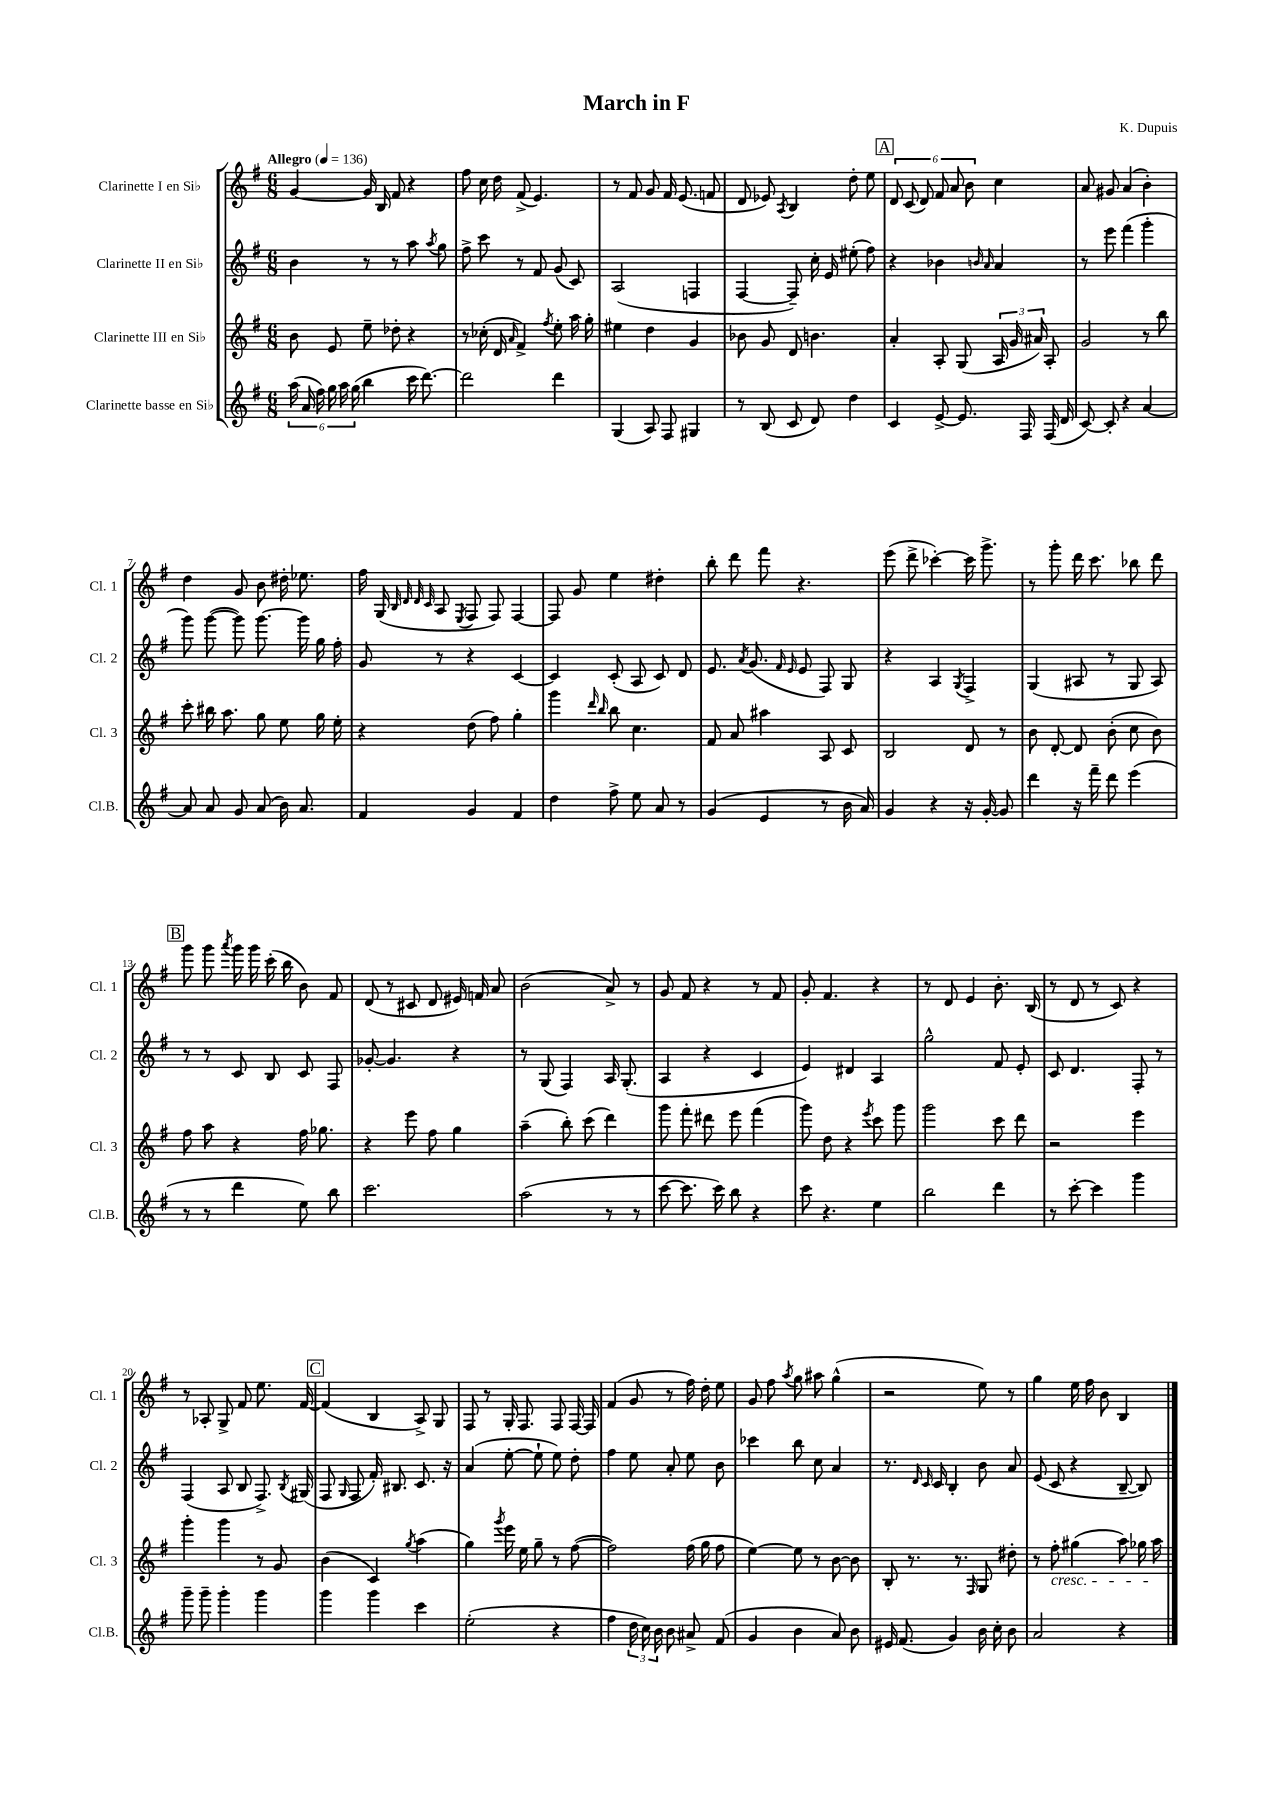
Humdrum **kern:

**kern	**kern	**kern	**kern
*part4	*part3	*part2	*part1
*staff4	*staff3	*staff2	*staff1
*I"Clarinette basse en Si♭	*I"Clarinette III en Si♭	*I"Clarinette II en Si♭	*I"Clarinette I en Si♭
*I'Cl.B.	*I'Cl. 3	*I'Cl. 2	*I'Cl. 1
*clefG2	*clefG2	*clefG2	*clefG2
*k[f#]	*k[f#]	*k[f#]	*k[f#]
*M6/8	*M6/8	*M6/8	*M6/8
*MM136	*MM136	*MM136	*MM136
=1	=1	=1	=1
!	!	!	!LO:TX:a:B:t=Allegro
(24aa\	8b\	4b\	[4g/
24a/	.	.	.
24ff#\)	.	.	.
24gg\	8e/	.	.
24aa\	.	.	.
(24gg\	.	.	.
4bb\	8ee~\	8r	16g/]
.	.	.	16B/
.	8dd-X'\	8r	8f#/
16ccc\	4r	8aa\	4r
[8.ddd\)	.	.	.
.	.	8qaa/	.
.	.	8gg\	.
=2	=2	=2	=2
2ddd\]	8r	8ff#^\	8ff#\
.	(16cc-X'\	8ccc\	16cc\
.	16d/	.	16dd\
.	16qqa/	.	.
.	4f#^/)	8r	(8f#^/
.	.	8f#/	4.e/)
.	8qff#/	.	.
4ddd\	8ee'\	(8g/	.
.	16aa\	8c/)	.
.	16gg'\	.	.
=3	=3	=3	=3
(4G/	4ee#X\	(2A/	8r
.	.	.	8f#/
8A/)	4dd\	.	8g/
8F#/	.	.	16f#/
.	.	.	(8.e/
4G#X/	4g/	4Fn/	.
.	.	.	8fn/
=4	=4	=4	=4
8r	8b-X\	[4F#/	8d/
(8B/	8g/	.	8e-X/)
.	.	.	8qA/
8c/	8d/	8F#~/])	4B/
8d/)	4.bn\	16cc'\	.
.	.	16e/	.
4dd\	.	(8ee#X'\	8dd'\
.	.	8ff#\)	8ee\
!!LO:REH:place=s1:t=A
=5	=5	=5	=5
4c/	4a'/	4r	12d/
.	.	.	(12c/
.	.	.	12d/)
[8e^/	8A'/	4b-X\	12f#/
.	.	.	12a/
8.e/]	(8G/	.	.
.	.	.	12b\
.	.	16qqbn/	.
.	.	16qqa/	.
.	24A/	4a/	4cc\
.	24g/	.	.
16F#/	.	.	.
.	24a#X/)	.	.
(16F#/	8A'/	.	.
16d/	.	.	.
=6	=6	=6	=6
[8c/)	2g/	8r	8a/
8c'/]	.	8eee\	8g#X/
4r	.	(4fff#\	(4a/
[4a/	8r	4ggg'\	4b'\)
.	8bb\	.	.
!!LO:LB:g=z
=7	=7	=7	=7
8a/]	8ccc'\	8ggg\)	4dd\
8a/	16bb#X\	([8ggg\	.
.	8.aa\	.	.
8g/	.	8ggg\])	8g/
(8a/	8gg\	[8.ggg\	8b\
16b\)	8ee\	.	16dd#X'\
8.a/	.	16ggg\]	8.ee-X\
.	16gg\	16gg\	.
.	16ee'\	16ff#'\	.
=8	=8	=8	=8
4f#/	4r	8g/	16ff#\
.	.	.	(16G/
.	.	.	32qqB/
.	.	.	32qqd/
.	.	.	32qqd/
.	.	.	32qqc/
.	.	8r	8A/
.	.	.	8qE/
4g/	(8dd\	4r	8F#/
.	8ff#\)	.	8F#/)
4f#/	4gg'\	[4c/	[4F#/
=9	=9	=9	=9
4dd\	4ggg\	4c/]	8F#/]
.	.	.	8g/
.	16qqddd/	.	.
.	16qqbb/	.	.
8ff#^\	8bb\	(8c'/	4ee\
8ee\	4.cc\	8A/	.
8a/	.	8c/)	4dd#X'\
8r	.	8d/	.
=10	=10	=10	=10
(4g/	8f#/	8.e/	8bb'\
.	8a/	.	8ddd\
.	.	8qa/	.
.	.	(8.g/	.
4e/	4aa#X\	.	8fff#\
.	.	16qqf#/	.
.	.	16qqe/	.
.	.	8e/	4.r
8r	8A/	8F#/)	.
16b\	8c/	8G/	.
16a/)	.	.	.
=11	=11	=11	=11
4g/	2B/	4r	(8eee\
.	.	.	8ddd^\
4r	.	4A/	[4ccc-X'\)
.	.	8qG/	.
16r	8d/	4F#^/	16ccc-\]
[16g'/	.	.	8.ggg^\
8g/]	8r	.	.
=12	=12	=12	=12
4ddd\	8b\	(4G/	8r
.	[8d'/	.	8ggg'\
16r	8d/]	8A#X/	16ddd\
16fff#~\	.	.	8.ccc\
8ddd\	(8b'\	8r	.
(4eee\	8cc\	8G/	8bb-X\
.	8b\)	8A#/)	8ddd\
!!LO:LB:g=z
!!LO:REH:place=s1:t=B
=13	=13	=13	=13
8r	8ff#\	8r	8ggg\
8r	8aa\	8r	8ggg\
.	.	.	8qaaa/
4ddd\	4r	8c/	16ggg\
.	.	.	16ggg\
.	.	8B/	(16ccc'\
.	.	.	16bb\
8ee\)	16ff#\	8c/	8b\)
.	8.gg-X\	.	.
8bb\	.	8F#/	8f#/
=14	=14	=14	=14
2.ccc\	4r	[8g-X'/	(8d/
.	.	4.g-/]	8r
.	8eee\	.	8c#X/
.	8ff#\	.	8d/
.	4gg\	4r	16e#X/)
.	.	.	16fn/
.	.	.	8a/
=15	=15	=15	=15
(2aa\	(4aa~\	8r	(2b\
.	.	(8G/	.
.	8bb'\)	4F#/)	.
.	(8ccc\	.	.
8r	4ddd\)	16A/	8a^/)
.	.	(8.G'/	.
8r	.	.	8r
=16	=16	=16	=16
[8ccc\	8ggg\	4A/	8g/
8.ccc\]	8fff#'\	.	8f#/
.	8ddd#X\	4r	4r
16ccc\)	.	.	.
8bb\	8eee\	.	.
4r	(4fff#\	4c/	8r
.	.	.	8f#/
=17	=17	=17	=17
8ccc\	8ggg\)	4e/)	8g'/
4.r	8dd\	.	4.f#/
.	4r	4d#X/	.
.	8qeee/	.	.
4ee\	8ccc\	4A/	4r
.	8ggg\	.	.
=18	=18	=18	=18
2bb\	2ggg\	2gg^^\	8r
.	.	.	8d/
.	.	.	4e/
4ddd\	8ccc\	8f#/	8.b'\
.	8ddd\	8e'/	.
.	.	.	(16B/
=19	=19	=19	=19
8r	2r	8c/	8r
[8ccc'\	.	4.d/	8d/
4ccc\]	.	.	8r
.	.	.	8c/)
4ggg\	4eee\	8F#'/	4r
.	.	8r	.
!!LO:LB:g=z
=20	=20	=20	=20
8ggg~\	4ggg'\	(4F#/	8r
8ggg~\	.	.	8A-X'/
4ggg'\	4ggg\	8A/	8G^/
.	.	8B/	8f#/
4ggg\	8r	8.F#^/)	8.ee\
.	8g/	.	.
.	.	8qB/	.
.	.	(16G#X/	[16f#/
!!LO:REH:place=s1:t=C
=21	=21	=21	=21
4ggg\	(4b\	8F#/	(4f#/]
.	.	16qqG/	.
.	.	8F#/	.
4ggg\	4c/)	16f#'/)	4B/
.	.	8.B#X/	.
.	8qgg/	.	.
4ccc\	(4aa\	8.c/	8A^/)
.	.	.	8G/
.	.	16r	.
=22	=22	=22	=22
(2ee'\	4gg\)	(4a/	8F#/
.	.	.	8r
.	8qggg/	.	.
.	16eee\	[8ee'\	16G'/
.	16ee\	.	8.F#/
.	8gg~\	8ee`\]	.
4r	8r	8ee\)	8F#/
.	([8ff#\	8dd'\	[16F#/
.	.	.	16F#/]
=23	=23	=23	=23
4ff#\	2ff#\])	4ff#\	(4f#/
24dd\	.	8ee\	8g/
24cc\)	.	.	.
24b\	.	.	.
8b\	.	8a'/	8r
8a#X^/	(16ff#\	8ee\	16ff#\)
.	16gg\	.	16dd'\
(8f#/	8ff#\	8b\	8ee\
=24	=24	=24	=24
4g/	[4ee\)	4ccc-X\	8g/
.	.	.	8ff#\
.	.	.	8qaa/
4b\	8ee\]	8bb\	8gg\
.	8r	8cc\	8aa#X\
8a/)	[8b\	4a/	(4gg^^\
8b\	8b\]	.	.
=25	=25	=25	=25
16e#X/	8B'/	8.r	2r
(8.f#/	.	.	.
.	8.r	.	.
.	.	16qqd/	.
.	.	16qqc/	.
.	.	16c/	.
4g/)	.	4B'/	.
.	8.r	.	.
.	16qqF#/	.	.
16b\	8G/	8b\	8ee\)
16cc'\	.	.	.
8b\	8dd#X'\	8a/	8r
=26	=26	=26	=26
2a/	8r	(8e/	4gg\
!	!LO:TX:b:i:t=cresc.	!	!
.	8ff#'\	8c/	.
.	(4gg#X\	4r	16ee\
.	.	.	16ff#\
.	.	.	8b\
4r	8aa\)	[8B~/	4B/
.	16gg-X\	8B/])	.
.	16aa\	.	.
==	==	==	==
*-	*-	*-	*-
